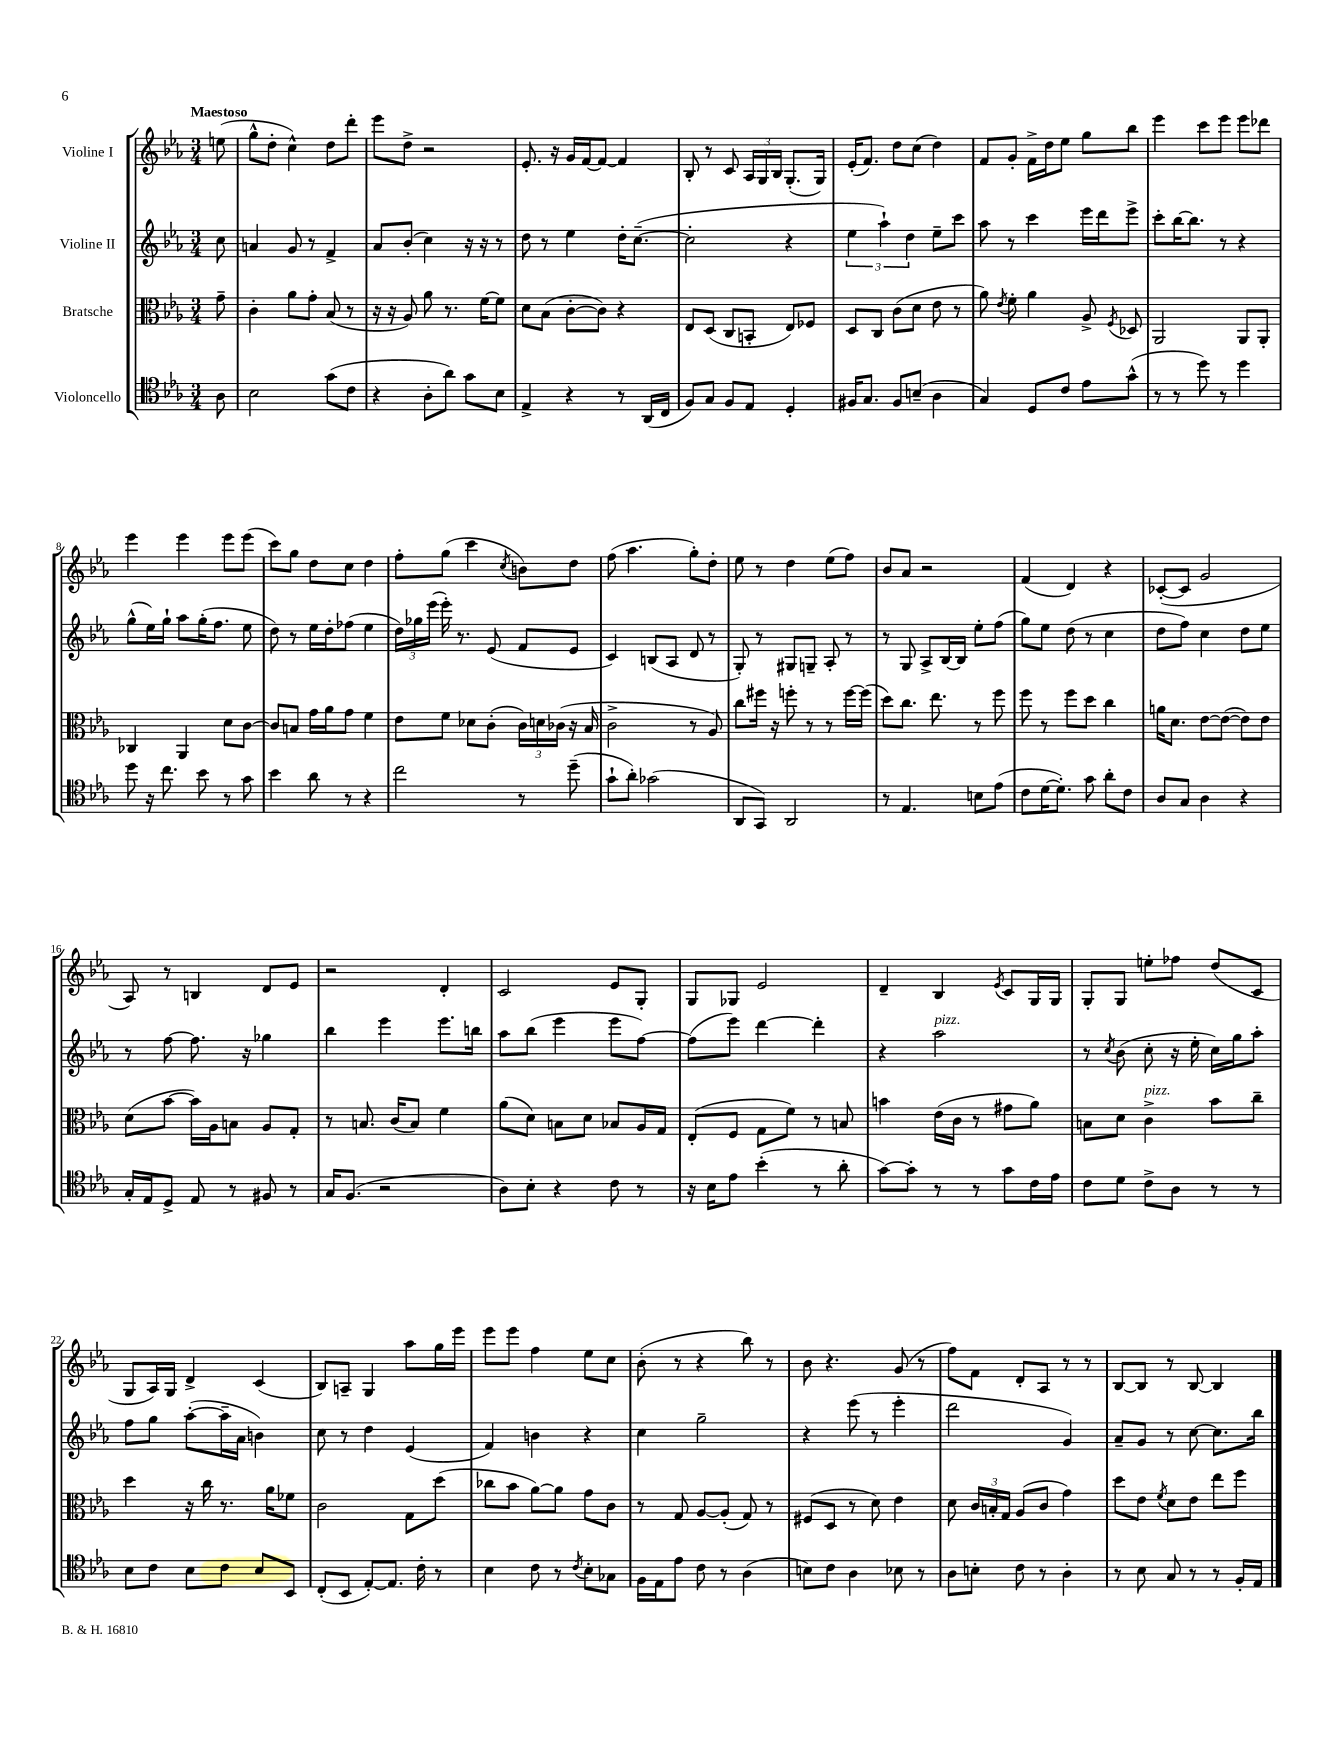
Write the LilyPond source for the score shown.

<<
\new StaffGroup <<
\new Staff = "s0" \with { instrumentName = "Violine I" } {
    \clef treble \key ees \major \numericTimeSignature \time 3/4 \partial 8 \tempo "Maestoso"
    \autoBeamOff e''8( |
    g''8[-^ d''8]-. c''4-^) d''8[ d'''8]-. |
    ees'''8[ d''8]-> r2 |
    ees'8.-. r16 g'16[ f'16~ f'8]~ f'4 |
    bes8-. r8 c'8 \tuplet 3/2 { aes16[ g16 bes16] } g8.[-.( g16]) |
    ees'16[-.( f'8.]) d''8[ c''8]( d''4) |
    f'8[ g'8]-. f'16[-> d''16 ees''8] g''8[ bes''8] |
    ees'''4 c'''8[ ees'''8] ees'''8[ des'''8] |
    ees'''4 ees'''4 ees'''8[ ees'''8]( |
    c'''8[) g''8] d''8[ c''8] d''4 |
    f''8[-. g''8]( c'''4 \acciaccatura { c''8 } b'8[) d''8] |
    f''8( aes''4. g''8[-.) d''8]-. |
    ees''8 r8 d''4 ees''8[( f''8]) |
    bes'8[ aes'8] r2 |
    f'4( d'4) r4 |
    ces'8[~-.( ces'8] g'2 |
    aes8) r8 b4 d'8[ ees'8] |
    r2 d'4-. |
    c'2 ees'8[ g8]-. |
    g8[ ges8] ees'2 |
    d'4-- bes4 \acciaccatura { ees'8 } c'8[ g16 g16] |
    g8[-. g8] e''8[-. fes''8] d''8[( c'8] |
    g8[ aes16) g16] d'4-> c'4( |
    bes8[) a8]-- g4 aes''8[ g''16 ees'''16] |
    ees'''8[ ees'''8] f''4 ees''8[ c''8] |
    bes'8-.( r8 r4 bes''8) r8 |
    bes'8 r4. g'8( r8 |
    f''8[) f'8] d'8[-. aes8] r8 r8 |
    bes8[~ bes8] r8 bes8~ bes4 \bar "|." |
}
\new Staff = "s1" \with { instrumentName = "Violine II" } {
    \clef treble \key ees \major \numericTimeSignature \time 3/4 \partial 8
    \autoBeamOff c''8 |
    a'4 g'8 r8 f'4-> |
    aes'8[ bes'8]-.( c''4) r16 r16 r8 |
    d''8 r8 ees''4 d''16[-. c''8.]~--( |
    c''2-. r4 |
    \tuplet 3/2 { ees''4 aes''4-!) d''4 } ees''8[-- c'''8] |
    aes''8 r8 c'''4 ees'''16[ d'''16 ees'''8]-> |
    c'''8[-. bes''16~ bes''8.] r8 r4 |
    g''8[-^( ees''16) g''16]-! aes''8[ g''16-.( f''8.] ees''8 |
    d''8) r8 ees''16[ d''16-. fes''8]( ees''4 |
    \tuplet 3/2 { d''16[) ges''16 ees'''16]( } ees'''16-.) r8. ees'8( f'8[ ees'8] |
    c'4) b8[( aes8] d'8 r8 |
    g8-.) r8 gis8[ g8]-- aes8-. r8 |
    r8 g8 aes8[-> bes16~ bes16] ees''8[-. f''8]( |
    g''8[) ees''8] d''8( r8 c''4 |
    d''8[ f''8]) c''4 d''8[ ees''8] |
    r8 f''8~ f''8. r16 ges''4 |
    bes''4 ees'''4 ees'''8.[ b''16] |
    aes''8[ bes''8]( ees'''4 ees'''8[ f''8]~) |
    f''8[( ees'''8]) d'''4~ d'''4-. |
    r4 aes''2^\markup { \italic "pizz." } |
    r8 \acciaccatura { c''8 } bes'8( c''8-. r16 ees''16-. c''16[) g''16 aes''8]-. |
    f''8[ g''8] aes''8[~-.( aes''16-- aes'16] b'4) |
    c''8 r8 d''4 ees'4( |
    f'4) b'4 r4 |
    c''4 g''2-- |
    r4 ees'''8( r8 ees'''4-. |
    d'''2 g'4) |
    aes'8[-- g'8] r8 c''8~ c''8.[ bes''16] \bar "|." |
}
\new Staff = "s2" \with { instrumentName = "Bratsche" } {
    \clef alto \key ees \major \numericTimeSignature \time 3/4 \partial 8
    \autoBeamOff g'8-- |
    c'4-. aes'8[ g'8]-. bes8( r8 |
    r16 r16 aes8) aes'8 r8. f'16[~ f'8] |
    d'8[ bes8]( c'8[~-. c'8]) r4 |
    ees8[ d8]( c8[ b,8]-. ees8[) fes8] |
    d8[ c8] c'8[( d'8] ees'8 r8 |
    aes'8) \acciaccatura { ees'8 } f'8-. aes'4 aes8-> \acciaccatura { f8 } des8 |
    aes,2 aes,8[ aes,8]-. |
    ces4 aes,4 d'8[ c'8]~ |
    c'8[ b8] g'16[ aes'16 g'8] f'4 |
    ees'8[ f'8] des'8[ c'8]-.( \tuplet 3/2 { c'16[) d'16 ces'16]( } r16 bes16 |
    c'2-> r8 aes8) |
    c''8[ fis''16] r16 f''8-. r8 r8 f''16[~ f''16]( |
    d''8[) c''8.] ees''8. r8 f''8 |
    f''8 r8 f''8[ d''8] c''4 |
    a'16[ d'8.] ees'8[~ ees'8]~( ees'8[) ees'8] |
    d'8[( bes'8]~ bes'16[) aes16 b8] aes8[ g8]-. |
    r8 b8. c'16[( b8]) f'4 |
    aes'8[( d'8]) b8[ d'8] bes8[ aes16 g16] |
    ees8[-.( f8] g8[ f'8]) r8 b8 |
    b'4 ees'16[( c'16] r8 gis'8[ aes'8]) |
    b8[ d'8] c'4->^\markup { \italic "pizz." } bes'8[ c''8]-- |
    d''4 r16 c''16 r8. aes'16[ fes'8] |
    c'2 g8[ d''8]( |
    ces''8[ bes'8] aes'8[~) aes'8] g'8[ c'8] |
    r8 g8 aes8[~ aes8]-.( g8) r8 |
    fis8[( d8] r8 d'8) ees'4 |
    d'8 \tuplet 3/2 { c'16[ b16-. g16] } aes8[( c'8] g'4) |
    d''8[ ees'8] \acciaccatura { f'8 } d'8[ ees'8] ees''8[ f''8] \bar "|." |
}
\new Staff = "s3" \with { instrumentName = "Violoncello" } {
    \clef tenor \key ees \major \numericTimeSignature \time 3/4 \partial 8
    \autoBeamOff aes8 |
    bes2 g'8[( c'8] |
    r4 aes8[-. aes'8]) g'8[ bes8] |
    ees4-> r4 r8 aes,16[( c16] |
    f8[) g8] f8[ ees8] d4-. |
    fis16[ g8.] fis8[ b8]--( aes4 |
    g4) d8[ c'8] ees'8[ g'8]-^( |
    r8 r8 d''8) r8 d''4 |
    d''8 r16 c''8. bes'8 r8 g'8 |
    bes'4 aes'8 r8 r4 |
    c''2 r8 d''8--( |
    g'8[-! aes'8]-.) ges'2( |
    aes,8[ g,8]) aes,2 |
    r8 ees4. b8[ ees'8]( |
    c'8[ d'16~ d'8.]-.) g'8 aes'8[-. c'8] |
    aes8[ g8] aes4 r4 |
    g16[-. ees16 d8]-> ees8 r8 fis8 r8 |
    g16[ f8.]( r2 |
    aes8[) bes8]-. r4 c'8 r8 |
    r16 bes16[ ees'8] bes'4-.( r8 aes'8-. |
    g'8[~) g'8]-. r8 r8 g'8[ c'16 ees'16] |
    c'8[ d'8] c'8[-> aes8] r8 r8 |
    bes8[ c'8] bes8[ c'8] bes8[ bes,8] |
    c8[-.( bes,8] ees8[~-.) ees8.] c'16-. r8 |
    bes4 c'8 r8 \acciaccatura { c'8 } bes8[-. ges8] |
    f16[ ees16 ees'8] c'8 r8 aes4( |
    b8[) c'8] aes4 bes8 r8 |
    aes8[ b8]-. c'8 r8 aes4-. |
    r8 bes8 g8 r8 r8 f16[-. ees16] \bar "|." |
}
>>
>>
